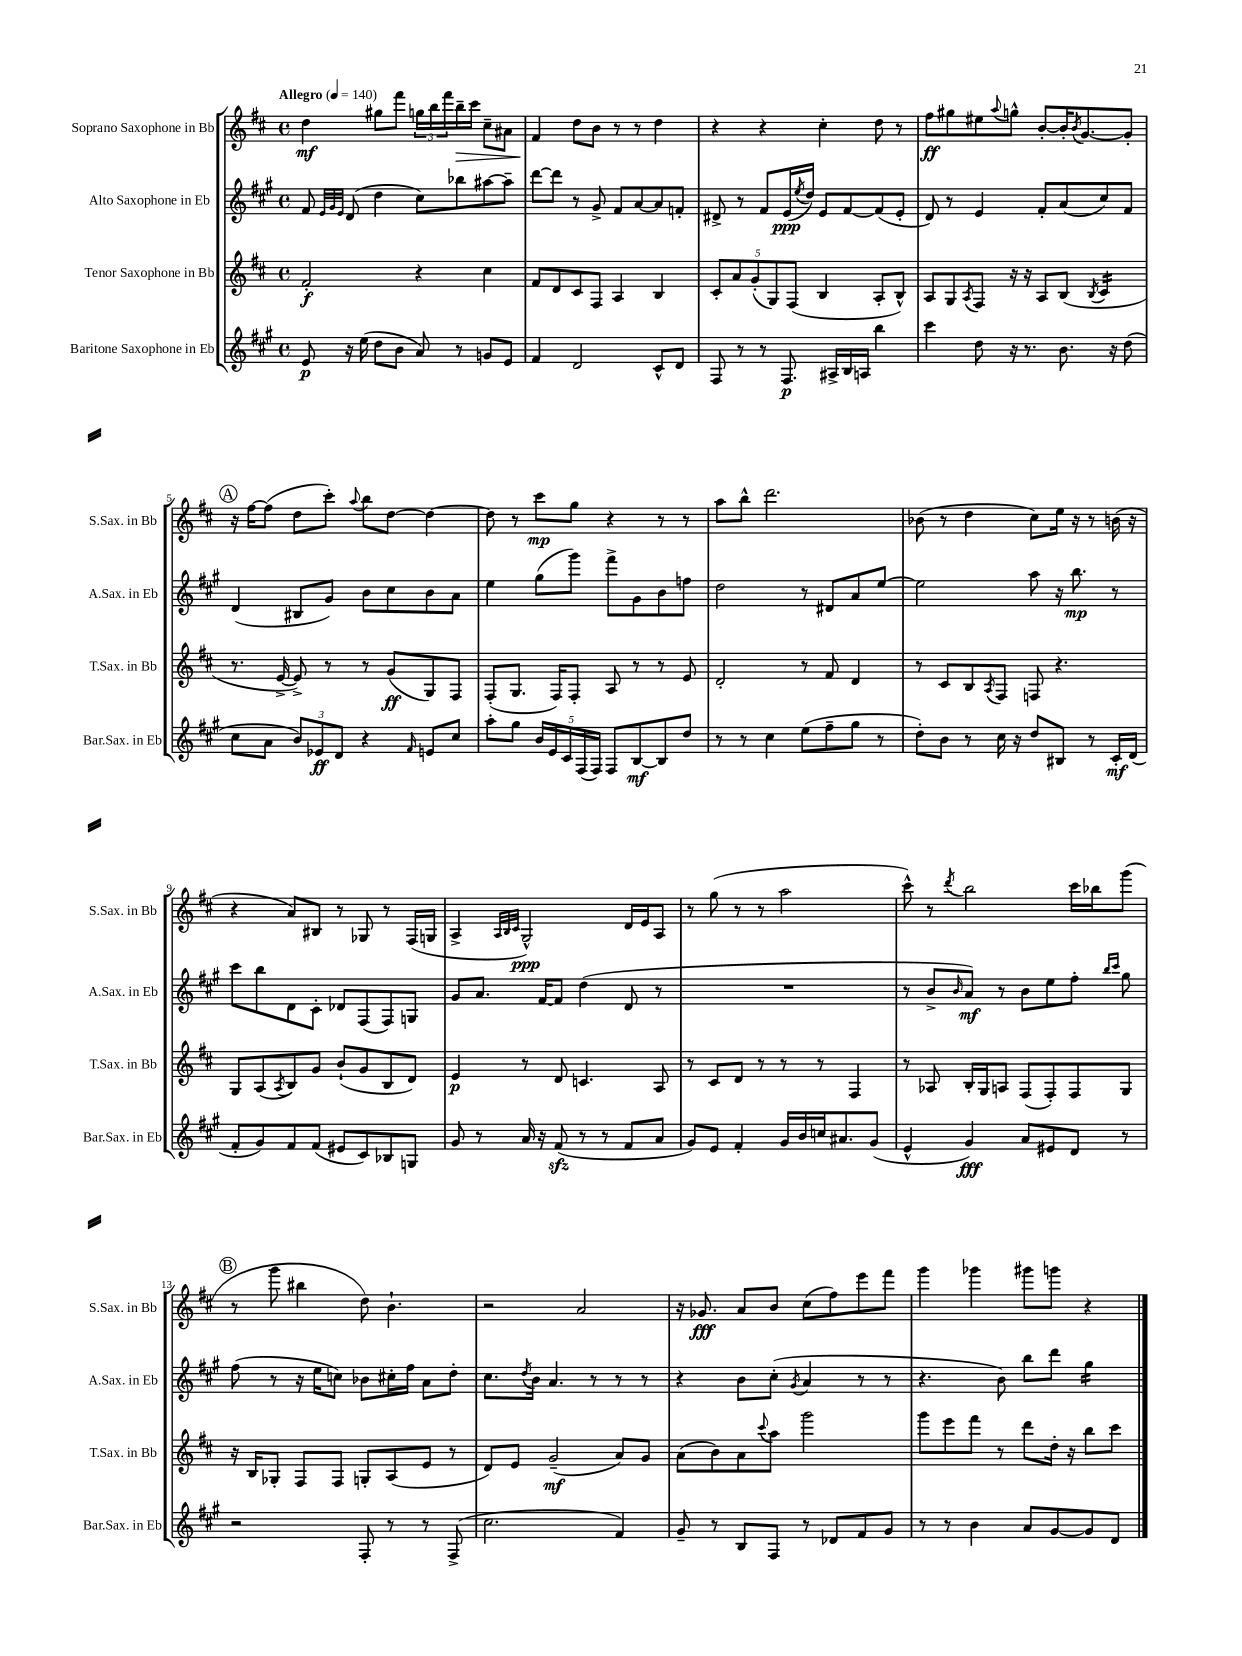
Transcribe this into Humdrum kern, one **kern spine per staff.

**kern	**kern	**kern	**kern
*staff4	*staff3	*staff2	*staff1
*clefG2	*clefG2	*clefG2	*clefG2
*k[f#c#g#]	*k[f#c#]	*k[f#c#g#]	*k[f#c#]
*M4/4	*M4/4	*M4/4	*M4/4
*met(c)	*met(c)	*met(c)	*met(c)
*MM140	*MM140	*MM140	*MM140
8e	2f#'	8f#	4dd
.	.	32qqe	.
.	.	32qqg#	.
.	.	32qqe	.
16r	.	(8d	.
(16ee	.	.	.
8dd	.	4dd	8gg#
8b	.	.	8fff#
8a)	4r	8cc#)	24gg
.	.	.	24bb
.	.	.	24fff#
8r	.	8bb-	16bb~
.	.	.	16ccc#
8g	4cc#	[8aa#	8cc#~
8e	.	8aa#~]	8a#
=	=	=	=
4f#	8f#	[8ddd	4f#
.	8d	8ddd]	.
2d	8c#	8r	8dd
.	8F#	8g#^	8b
.	4A	8f#	8r
.	.	[8a	8r
8c#^^	4B	8a]	4dd
8d	.	8f'	.
=	=	=	=
8F#	10c#'	8d#^	4r
.	10a	.	.
8r	.	8r	.
.	(10g'	.	.
8r	.	8f#	4r
.	10G)	.	.
8.F#	.	(16e	.
.	(10F#	.	.
.	.	8qee	.
.	.	16dd)	.
.	4B	8e	4cc#'
16A#^	.	.	.
16B	.	[8f#	.
16A	.	.	.
4bb	8A'	(8f#]	8dd
.	8B^^)	8e'	8r
=	=	=	=
4ccc#	8A	8d)	8ff#
.	8G	8r	8gg#
.	8qA	.	.
8dd	8F#	4e	8ee#
.	.	.	8qqaa
16r	16r	.	8gg^^
8.r	16r	.	.
.	8A	8f#'	[8b'
8.b	(8B	(8a	16b']
.	.	.	8qb
.	.	.	[8.g
.	8qB	.	.
.	4c#	8cc#)	.
16r	.	.	.
(8dd	.	8f#	8g']
=	=	=	=
8cc#	8.r	(4d	16r
.	.	.	[16ff#
8a	.	.	(8ff#]
.	[16e^	.	.
12b)	8e^])	8B#	8dd
12e-	.	.	.
.	8r	8g#)	8ccc#')
12d	.	.	.
.	.	.	8qqaa
4r	8r	8b	8bb
.	(8g	8cc#	[8dd
16qqf#	.	.	.
8e	8G)	8b	4dd_
8cc#	8F#	8a	.
=	=	=	=
8aa'	(8F#'	4ee	8dd]
8gg#	8.G	.	8r
20b	.	(8gg#	8ccc#
20e	.	.	.
.	16F#)	.	.
20c#	.	.	.
.	8F#'	8ggg#)	8gg
(20F#	.	.	.
20F#)	.	.	.
8F#	8A	8fff#^	4r
[8B	8r	8g#	.
8B]	8r	8b	8r
8dd	8e	8ff	8r
=	=	=	=
8r	2d'	2dd	8aa
8r	.	.	8bb^^
4cc#	.	.	2.ddd
(8ee	8r	8r	.
8ff#~	8f#	8d#	.
8gg#	4d	8a	.
8r	.	[8ee	.
=	=	=	=
8dd')	8r	2ee]	(8b-
8b	8c#	.	8r
8r	8B	.	4dd
.	8qA	.	.
16cc#	8F#	.	.
16r	.	.	.
8dd	8F	8aa	8cc#)
8B#	4.r	16r	16ee
.	.	8.bb	16r
8r	.	.	8r
16c#'	.	8r	(16b
(16d	.	.	16r
=	=	=	=
8f#'	8G	8ccc#	4r
8g#)	(8A	8bb	.
.	8qA	.	.
8f#	8B)	8d	8a)
(8f#	8g	8c#'	8B#
8e#	(8b`	8d-	8r
8c#)	8g	(8F#	8G-
8B-	8B	8F#)	8r
8G	8d)	8G	(16F#
.	.	.	16G
=	=	=	=
8g#	4e	8g#	4A^
8r	.	8.a	.
.	.	.	32qqA
.	.	.	32qqB
.	.	.	32qqc#
16a	8r	.	2G^^)
16r	.	[16f#	.
(8f#	8d	8f#]	.
8r	4.c	(4dd	.
8r	.	.	.
8f#	.	8d	16d
.	.	.	16e
8a	8A	8r	8A
=	=	=	=
8g#)	8r	1r	8r
8e	8c#	.	(8gg
4f#'	8d	.	8r
.	8r	.	8r
16g#	8r	.	2aa
16b	.	.	.
16cc	8r	.	.
8.a#	.	.	.
.	4F#	.	.
(8g#	.	.	.
=	=	=	=
4e^^	8r	8r	8ccc#^^)
.	8A-	8b^	8r
.	.	16qqb	8qddd
4g#)	16B'	8a)	2bb
.	16G	.	.
.	8A	8r	.
8a	(8F#	8b	.
8e#	8F#')	8ee	.
8d	8F#	8ff#'	16ccc#
.	.	.	16bb-
.	.	16qqbb	.
.	.	16qqccc#	.
8r	8G	8gg#	(8ggg
=	=	=	=
2r	16r	(8ff#	8r
.	16B	.	.
.	8G-'	8r	8ggg
.	8F#	16r	4bb#
.	.	16ee	.
.	8F#	8cc)	.
8F#'	8G'	8b-	8dd)
8r	(8A	16cc#'	4.b`
.	.	16ff#	.
8r	8e	8a	.
(8F#^	8r	8dd'	.
=	=	=	=
2.cc#	8d)	8.cc#	2r
.	8e	.	.
.	.	8qdd	.
.	.	16b	.
.	(2g~	4.a	.
.	.	.	2a
.	.	8r	.
4f#)	8a)	8r	.
.	8g	8r	.
=	=	=	=
8g#~	(8a	4r	16r
.	.	.	8.g-
8r	8b)	.	.
8B	8a	8b	8a
.	8qqccc#	.	.
8F#	8aa	(8cc#'	8b
.	.	8qg#	.
8r	2ggg	4a	(8cc#
8d-	.	.	8ff#)
8f#	.	8r	8eee
8g#	.	8r	8fff#
=	=	=	=
8r	8ggg	4.r	4ggg
8r	8eee	.	.
4b	8fff#	.	4ggg-
.	8r	8b)	.
8a	8ddd	8bb	8ggg#
[8g#	16dd'	8ddd	8ggg
.	16r	.	.
8g#]	8bb	4gg#	4r
8d	8ccc#	.	.
==	==	==	==
*-	*-	*-	*-
